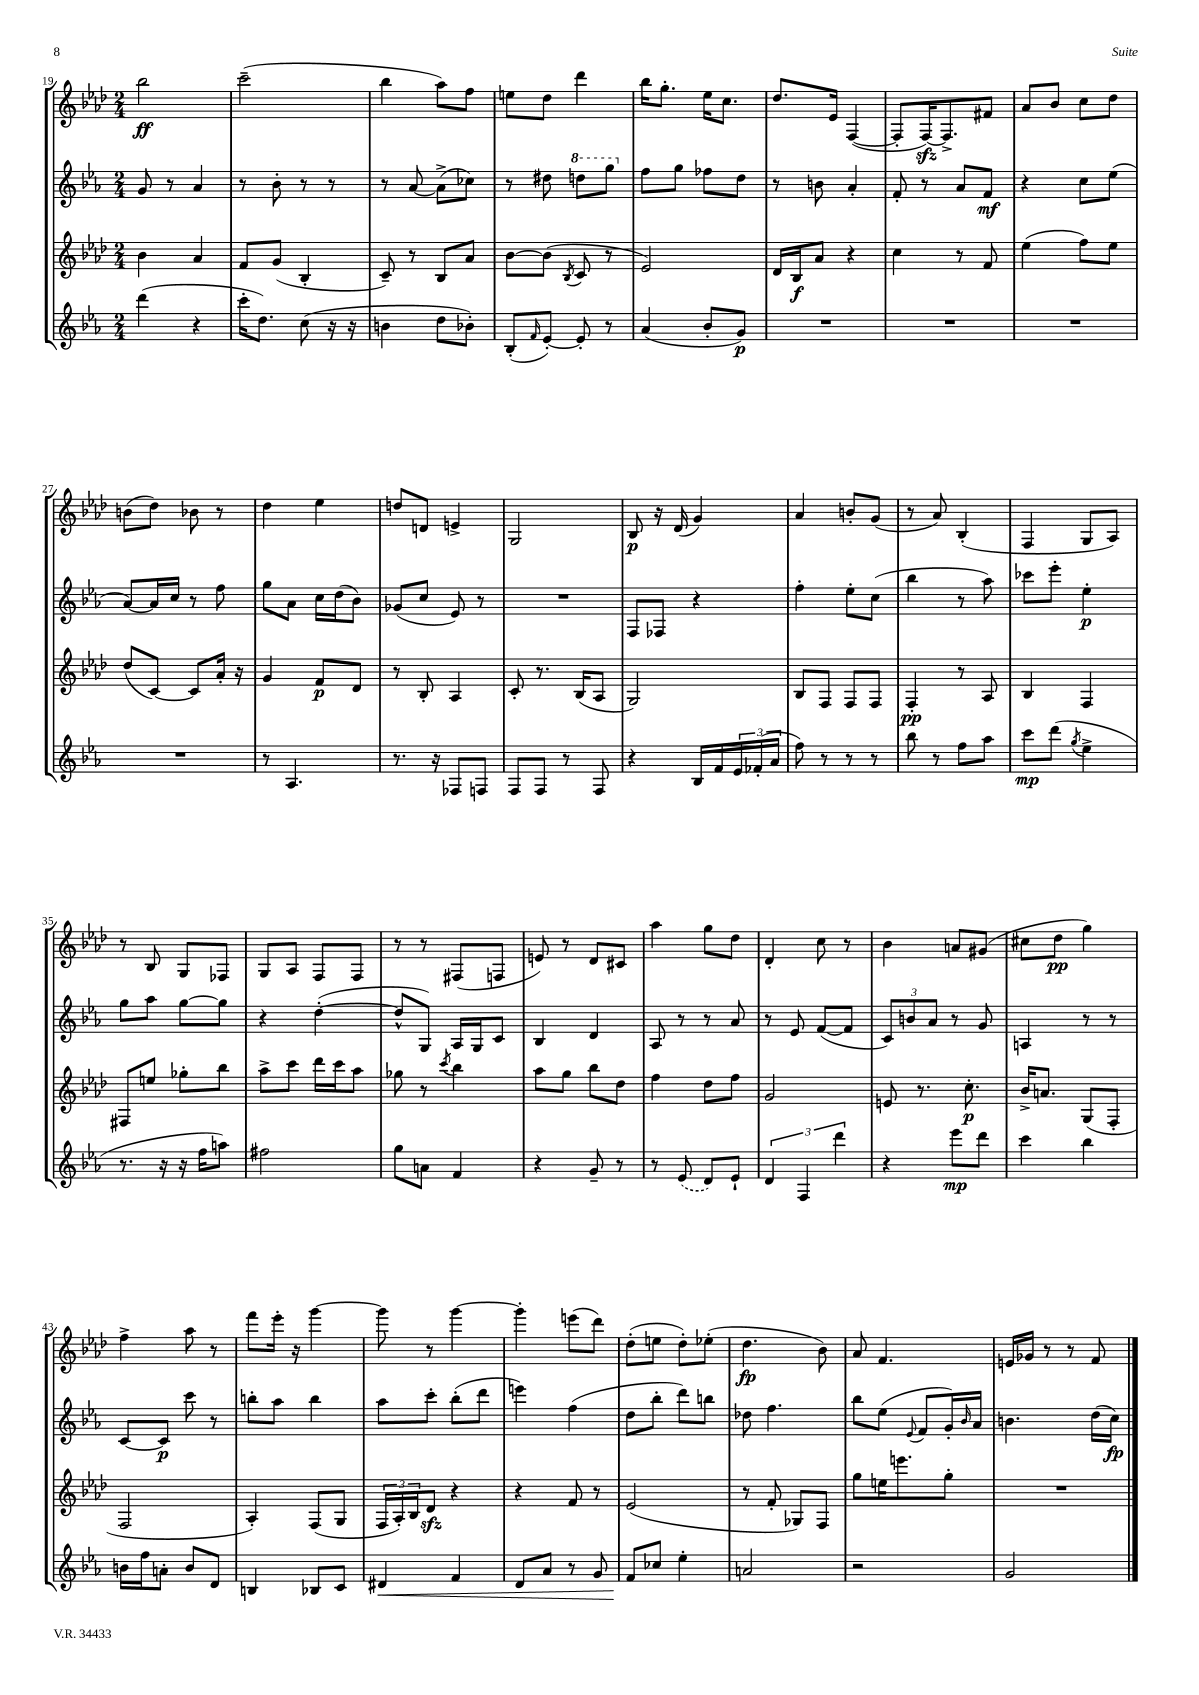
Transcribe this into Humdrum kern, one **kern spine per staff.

**kern	**dynam	**kern	**dynam	**kern	**dynam	**kern	**dynam
*part4	*part4	*part3	*part3	*part2	*part2	*part1	*part1
*staff4	*staff4	*staff3	*staff3	*staff2	*staff2	*staff1	*staff1
*clefG2	*	*clefG2	*	*clefG2	*	*clefG2	*
*k[b-e-a-]	*	*k[b-e-a-d-]	*	*k[b-e-a-]	*	*k[b-e-a-d-]	*
*M2/4	*	*M2/4	*	*M2/4	*	*M2/4	*
=19	=19	=19	=19	=19	=19	=19	=19
(4ddd\	.	4b-\	.	8g/	.	2bb-\	ff
.	.	.	.	8r	.	.	.
4r	.	4a-/	.	4a-/	.	.	.
=20	=20	=20	=20	=20	=20	=20	=20
16ccc'\KL	.	8f/L	.	8r	.	(2ccc~\	.
8.dd\J)	.	.	.	.	.	.	.
.	.	(8g/J	.	8b-'\	.	.	.
(8cc\	.	4B-'/	.	8r	.	.	.
16r	.	.	.	8r	.	.	.
16r	.	.	.	.	.	.	.
=21	=21	=21	=21	=21	=21	=21	=21
4bn\	.	8c~/)	.	8r	.	4bb-\	.
.	.	8r	.	[8a-/	.	.	.
8dd\L	.	8B-/L	.	(8a-^\L]	.	8aa-\L)	.
8b-X'\J)	.	8a-/J	.	8cc-X\J)	.	8ff\J	.
=22	=22	=22	=22	=22	=22	=22	=22
(8B-'/L	.	[8b-\L	.	8r	.	8een\L	.
16qqf/	.	.	.	.	.	.	.
[8e-'/J)	.	(8b-\J]	.	8dd#X\	.	8dd-\J	.
.	.	8qB-/	.	.	.	.	.
*	*	*	*	*8va	*	*	*
8e-'/]	.	8c/	.	8dddn\L	.	4ddd-\	.
8r	.	8r	.	8ggg\J	.	.	.
=23	=23	=23	=23	=23	=23	=23	=23
*	*	*	*	*X8va	*	*	*
(4a-/	.	2e-/)	.	8ff\L	.	16bb-\KL	.
.	.	.	.	.	.	8.gg'\J	.
.	.	.	.	8gg\J	.	.	.
8b-'/L	.	.	.	8ff-X\L	.	16ee-\KL	.
.	.	.	.	.	.	8.cc\J	.
8g/J)	p	.	.	8dd\J	.	.	.
=24	=24	=24	=24	=24	=24	=24	=24
2r	.	16d-/LL	.	8r	.	8.dd-/L	.
.	.	16B-/J	f	.	.	.	.
.	.	8a-/J	.	8bn\	.	.	.
.	.	.	.	.	.	16e-/Jk	.
.	.	4r	.	4a-'/	.	([4F/	.
=25	=25	=25	=25	=25	=25	=25	=25
2r	.	4cc\	.	8f'/	.	8F'/L]	.
.	.	.	.	8r	.	[16Fzz/K)	.
.	.	.	.	.	.	8.F^/]	.
.	.	8r	.	8a-/L	.	.	.
.	.	8f/	.	8f/J	mf	8f#X/J	.
=26	=26	=26	=26	=26	=26	=26	=26
2r	.	(4ee-\	.	4r	.	8a-/L	.
.	.	.	.	.	.	8b-/J	.
.	.	8ff\L)	.	8cc\L	.	8cc\L	.
.	.	8ee-\J	.	(8ee-\J	.	8dd-\J	.
!!LO:LB:g=z
=27	=27	=27	=27	=27	=27	=27	=27
2r	.	(8dd-/L	.	[8a-/L)	.	(8bn\L	.
.	.	[8c/J)	.	16a-/L]	.	8dd-\J)	.
.	.	.	.	16cc/JJ	.	.	.
.	.	8c/L]	.	8r	.	8b-X\	.
.	.	16a-'/Jk	.	8ff\	.	8r	.
.	.	16r	.	.	.	.	.
=28	=28	=28	=28	=28	=28	=28	=28
8r	.	4g/	.	8gg\L	.	4dd-\	.
4.A-/	.	.	.	8a-\J	.	.	.
.	.	8f/L	p	16cc\LL	.	4ee-\	.
.	.	.	.	(16dd\J	.	.	.
.	.	8d-/J	.	8b-\J)	.	.	.
=29	=29	=29	=29	=29	=29	=29	=29
8.r	.	8r	.	(8g-X/L	.	8ddn/L	.
.	.	8B-'/	.	8cc/J	.	8dn/J	.
16r	.	.	.	.	.	.	.
8F-X/L	.	4A-/	.	8e-/)	.	4en^/	.
8Fn/J	.	.	.	8r	.	.	.
=30	=30	=30	=30	=30	=30	=30	=30
8F/L	.	8c'/	.	2r	.	2G/	.
8F/J	.	8.r	.	.	.	.	.
8r	.	.	.	.	.	.	.
.	.	(16B-/KL	.	.	.	.	.
8F/	.	8A-/J	.	.	.	.	.
=31	=31	=31	=31	=31	=31	=31	=31
4r	.	2G/)	.	8F/L	.	8B-/	p
.	.	.	.	8F-X/J	.	16r	.
.	.	.	.	.	.	(16d-/	.
16B-/LL	.	.	.	4r	.	4g/)	.
16f/	.	.	.	.	.	.	.
24e-/	.	.	.	.	.	.	.
(24f-X'/	.	.	.	.	.	.	.
24a-/JJ	.	.	.	.	.	.	.
=32	=32	=32	=32	=32	=32	=32	=32
8ff\)	.	8B-/L	.	4ff'\	.	4a-/	.
8r	.	8F/J	.	.	.	.	.
8r	.	8F/L	.	8ee-'\L	.	8bn'/L	.
8r	.	8F/J	.	(8cc\J	.	(8g/J	.
=33	=33	=33	=33	=33	=33	=33	=33
8bb-\	.	4F'/	pp	4bb-\	.	8r	.
8r	.	.	.	.	.	8a-/)	.
8ff\L	.	8r	.	8r	.	(4B-'/	.
8aa-\J	.	8A-/	.	8aa-\)	.	.	.
=34	=34	=34	=34	=34	=34	=34	=34
8ccc\L	mp	4B-/	.	8ccc-X\L	.	4F/	.
(8ddd\J	.	.	.	8eee-'\J	.	.	.
8qgg/	.	.	.	.	.	.	.
4ee-^\	.	4F/	.	4ee-'\	p	8G/L	.
.	.	.	.	.	.	8A-/J)	.
!!LO:LB:g=z
=35	=35	=35	=35	=35	=35	=35	=35
8.r	.	8F#X/L	.	8gg\L	.	8r	.
.	.	8een/J	.	8aa-\J	.	8B-/	.
16r	.	.	.	.	.	.	.
16r	.	8gg-X'\L	.	[8gg\L	.	8G/L	.
16ff\KL	.	.	.	.	.	.	.
8aan\J)	.	8bb-\J	.	8gg\J]	.	8F-X/J	.
=36	=36	=36	=36	=36	=36	=36	=36
2ff#X\	.	8aa-^\L	.	4r	.	8G/L	.
.	.	8ccc\J	.	.	.	8A-/J	.
.	.	16ddd-\LL	.	([4dd'\	.	8F/L	.
.	.	16ccc\J	.	.	.	.	.
.	.	8aa-\J	.	.	.	8F/J	.
=37	=37	=37	=37	=37	=37	=37	=37
8gg\L	.	8gg-X\	.	8dd^^/L]	.	8r	.
8an\J	.	8r	.	8G/J)	.	8r	.
.	.	8qccc/	.	.	.	.	.
4f/	.	4bb-\	.	16A-/LL	.	(8F#X/L	.
.	.	.	.	16G/J	.	.	.
.	.	.	.	8c/J	.	8Fn/J	.
=38	=38	=38	=38	=38	=38	=38	=38
4r	.	8aa-\L	.	4B-/	.	8en/)	.
.	.	8gg\J	.	.	.	8r	.
8g~/	.	8bb-\L	.	4d/	.	8d-/L	.
8r	.	8dd-\J	.	.	.	8c#X/J	.
=39	=39	=39	=39	=39	=39	=39	=39
8r	.	4ff\	.	8A-/	.	4aa-\	.
(8e-/	.	.	.	8r	.	.	.
8d/L)	.	8dd-\L	.	8r	.	8gg\L	.
8e-`/J	.	8ff\J	.	8a-/	.	8dd-\J	.
=40	=40	=40	=40	=40	=40	=40	=40
6d/	.	2g/	.	8r	.	4d-'/	.
.	.	.	.	8e-/	.	.	.
6F/	.	.	.	.	.	.	.
.	.	.	.	([8f/L	.	8cc\	.
6ddd\	.	.	.	.	.	.	.
.	.	.	.	8f/J]	.	8r	.
=41	=41	=41	=41	=41	=41	=41	=41
4r	.	8en/	.	12c/L)	.	4b-\	.
.	.	.	.	12bn/	.	.	.
.	.	8.r	.	.	.	.	.
.	.	.	.	12a-/J	.	.	.
8eee-\L	mp	.	.	8r	.	8an/L	.
.	.	8.cc'\	p	.	.	.	.
8ddd\J	.	.	.	8g/	.	(8g#X/J	.
=42	=42	=42	=42	=42	=42	=42	=42
4ccc\	.	16b-^/KL	.	4An/	.	8cc#X\L	.
.	.	8.an/J	.	.	.	.	.
.	.	.	.	.	.	8dd-\J	pp
4bb-\	.	(8G/L	.	8r	.	4gg\)	.
.	.	8F'/J	.	8r	.	.	.
!!LO:LB:g=z
=43	=43	=43	=43	=43	=43	=43	=43
16bn\LL	.	2F/	.	[8c/L	.	4ff^\	.
16ff\J	.	.	.	.	.	.	.
8an'\J	.	.	.	8c/J]	p	.	.
8b/L	.	.	.	8ccc\	.	8aa-\	.
8d/J	.	.	.	8r	.	8r	.
=44	=44	=44	=44	=44	=44	=44	=44
4Bn/	.	4A-'/)	.	8bbn'\L	.	8fff\L	.
.	.	.	.	8aa-\J	.	16eee-'\Jk	.
.	.	.	.	.	.	16r	.
8B-X/L	.	(8F/L	.	4bb\	.	[4ggg\	.
8c/J	.	8G/J	.	.	.	.	.
=45	=45	=45	=45	=45	=45	=45	=45
!	!LO:HP:b	!	!	!	!	!	!
4d#X/	<	24F/LL	.	8aa-\L	.	8ggg\]	.
.	.	24A-'/)	.	.	.	.	.
.	.	24B-/J	.	.	.	.	.
.	.	8d-zz/J	.	8ccc'\J	.	8r	.
4f/	.	4r	.	(8bb-'\L	.	[4ggg\	.
.	.	.	.	8ddd\J	.	.	.
=46	=46	=46	=46	=46	=46	=46	=46
8d/L	.	4r	.	4eeen\)	.	4ggg'\]	.
8a-/J	.	.	.	.	.	.	.
8r	.	8f/	.	(4ff\	.	(8eeen\L	.
8g/	.	8r	.	.	.	8ddd-\J)	.
=47	=47	=47	=47	=47	=47	=47	=47
8f/L	.	(2e-/	.	8dd\L	.	(8dd-'\L	.
8cc-X/J	[	.	.	8bb-'\J	.	8een\J	.
4ee-'\	.	.	.	8ddd\L)	.	8dd-'\L)	.
.	.	.	.	8bbn\J	.	(8ee-X'\J	.
=48	=48	=48	=48	=48	=48	=48	=48
2an/	.	8r	.	8dd-X\	.	4.dd-\	fp
.	.	8f'/	.	4.ff\	.	.	.
.	.	8G-X/L)	.	.	.	.	.
.	.	8F/J	.	.	.	8b-\)	.
=49	=49	=49	=49	=49	=49	=49	=49
2r	.	8gg\L	.	8bb-\L	.	8a-/	.
.	.	16een\K	.	(8ee-\J	.	4.f/	.
.	.	8.eeen\	.	.	.	.	.
.	.	.	.	8qqe-/	.	.	.
.	.	.	.	8f/L	.	.	.
.	.	8gg'\J	.	16g'/L)	.	.	.
.	.	.	.	16qqb-/	.	.	.
.	.	.	.	16a-/JJ	.	.	.
=50	=50	=50	=50	=50	=50	=50	=50
2g/	.	2r	.	4.bn\	.	16en/LL	.
.	.	.	.	.	.	16g-X/JJ	.
.	.	.	.	.	.	8r	.
.	.	.	.	.	.	8r	.
.	.	.	.	(16dd\LL	.	8f/	.
.	.	.	.	16cc\JJ)	fp	.	.
==	==	==	==	==	==	==	==
*-	*-	*-	*-	*-	*-	*-	*-
